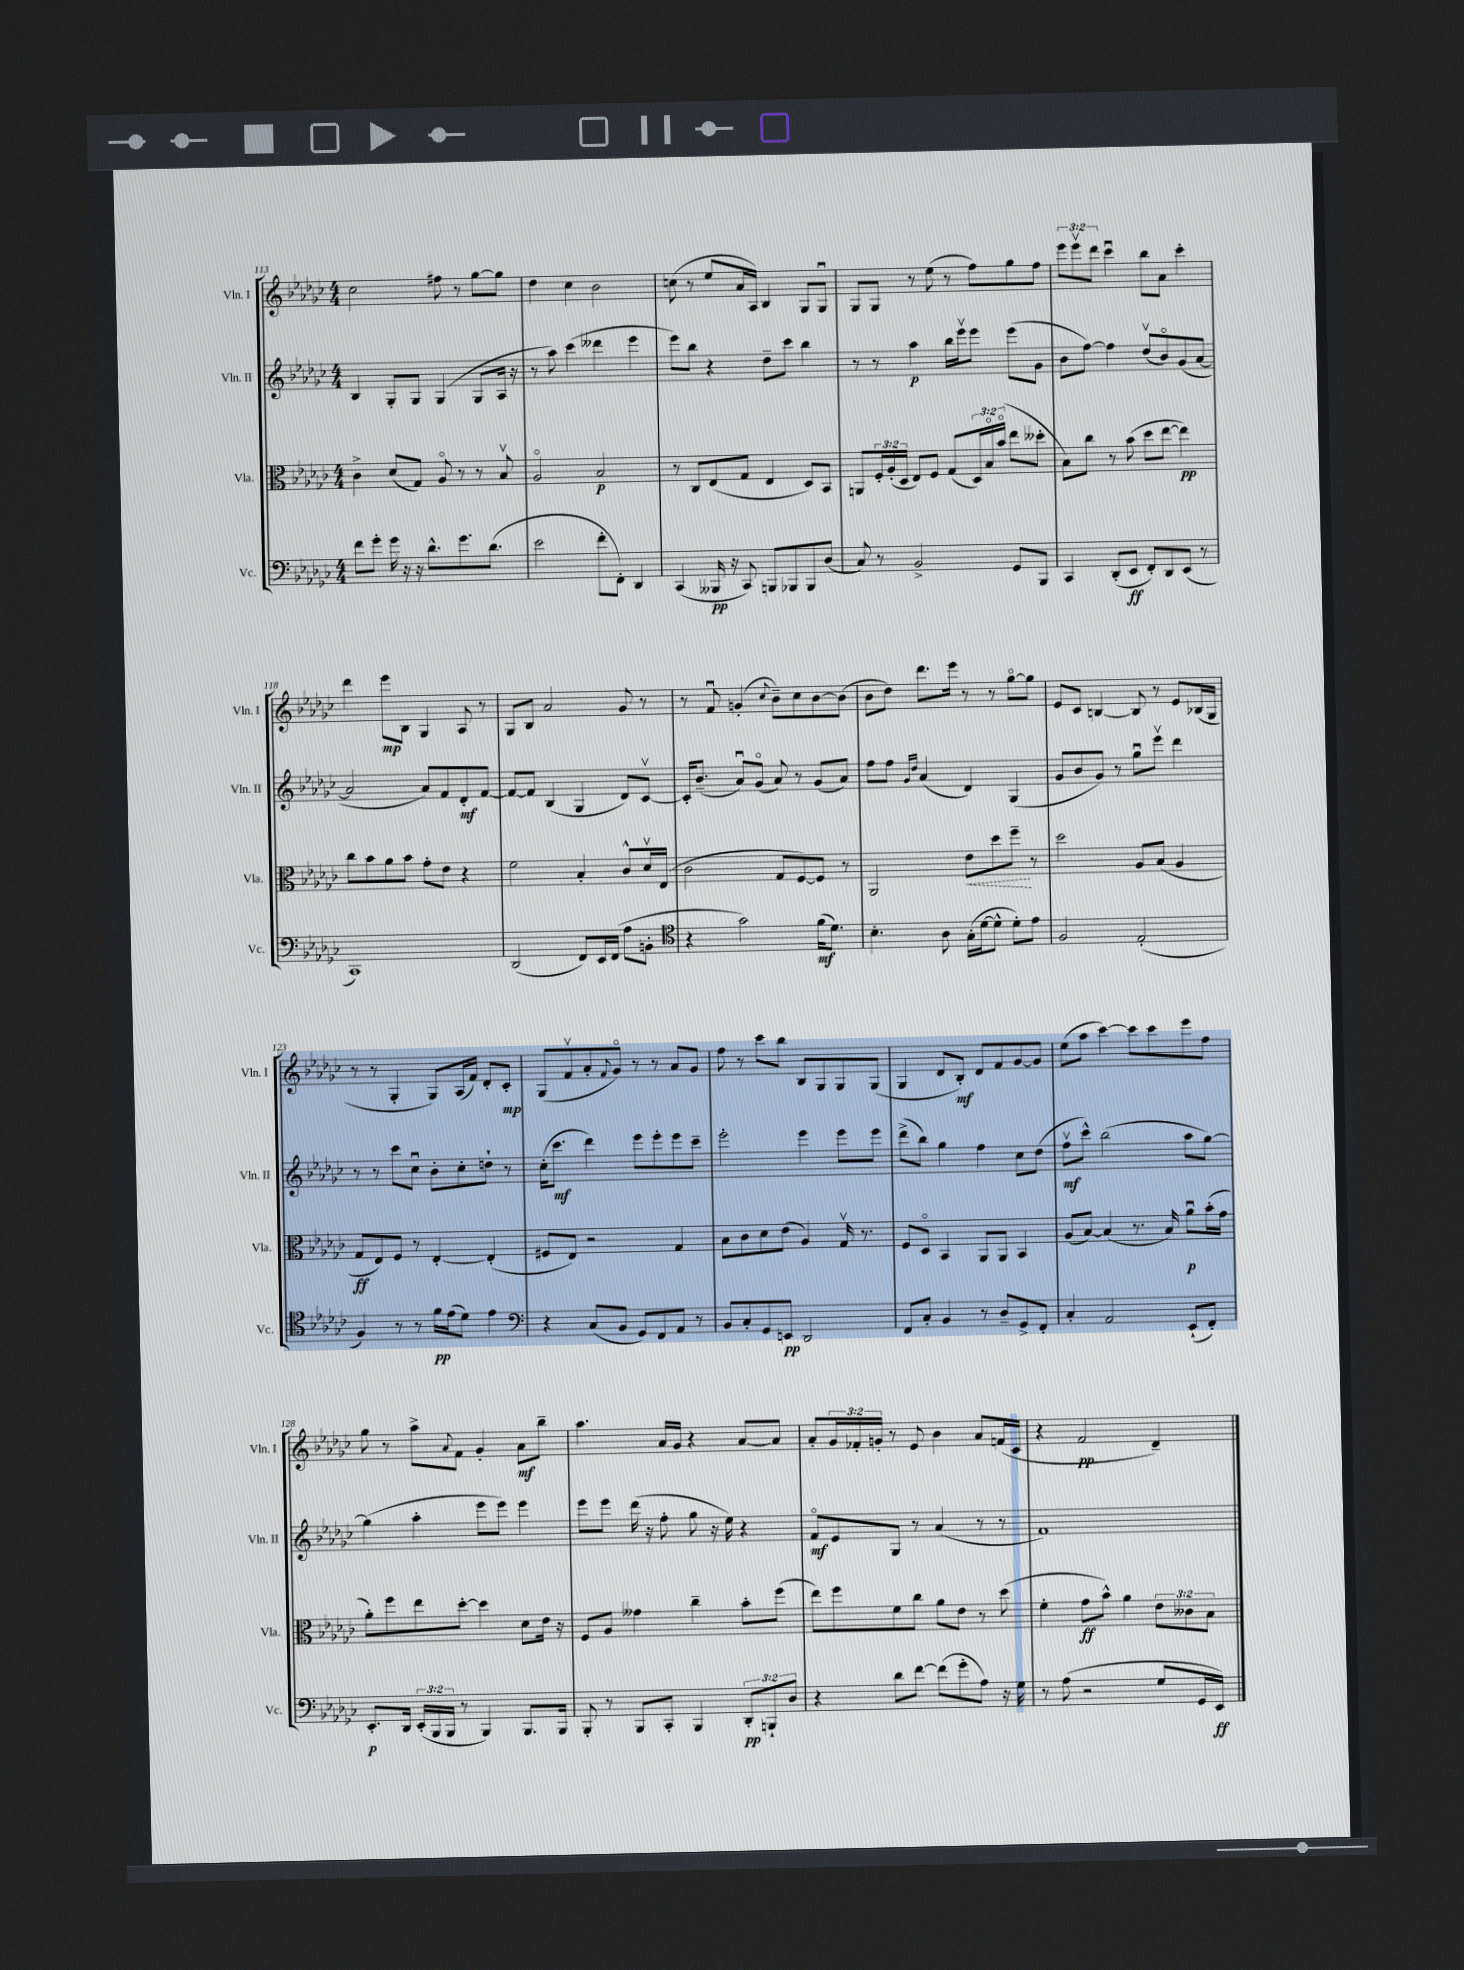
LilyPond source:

<<
\new StaffGroup <<
\new Staff = "s0" \with { instrumentName = "Vln. I" shortInstrumentName = "Vln. I" } {
    \clef treble \key ges \major \numericTimeSignature \time 4/4 \override Staff.TupletNumber.text = #tuplet-number::calc-fraction-text
    ces''2 fis''8 r8 ges''8~ ges''8 |
    des''4 ces''4 bes'2 |
    c''8( r8 ees''8 aes'16 aes16) bes4 ges8 ges8\downbow |
    ges8 ges8 r8 ees''8( r8 f''8) ges''8 f''8 |
    \tuplet 3/2 { ees'''8 ees'''8\upbow des'''8 } ces'''4\downbow bes''8 aes'8 ces'''4-. |
    des'''4 ees'''8\mp bes8 ges4 aes8 r8 |
    ges8 bes8 aes'2 ges'8 r8 |
    r8 f'8\downbow g'4-.( \appoggiatura { ces''8 } bes'8--) ces''8 bes'8~ bes'8( |
    bes'8 des''8) des'''8. ees'''16 r8 r8 ges''8~\flageolet ges''8 |
    ees'8 ces'8 b4~ b8 r8 ees'8 bes16( ges16 |
    r8 r8 ges4-. ges8) aes16( f'16) des'8-. ces'8-.\mp |
    ges8( f'8\upbow aes'8-. \appoggiatura { f'8 } ges'8\flageolet) r8 r8 aes'8 ges'8 |
    f''8 r8 ces'''8 bes''8 bes8 ges8 ges8 ges8( |
    ges4 des'8 bes8-.\mf) des'8 f'8 ges'8~ ges'8 |
    ees''8( aes''8 ces'''4~) ces'''8 ces'''8 ees'''8 f''8 |
    ges''8 r8 aes''8-> \appoggiatura { aes'8 } f'8 ges'4-. aes'8\mf bes''8-- |
    aes''4. aes'16 ges'16 r4 aes'8~ aes'8 |
    aes'8-. \tuplet 3/2 { ges'16 fes'16-. g'16-. } r8 ees'8 bes'4 aes'8 f'16( ces'16 |
    r4 f'2\pp des'4--) \bar "|." |
}
\new Staff = "s1" \with { instrumentName = "Vln. II" shortInstrumentName = "Vln. II" } {
    \clef treble \key ges \major \numericTimeSignature \time 4/4
    bes4 ges8-. ges8 ges4( ges8 aes16 r16 |
    r8 aes''8) ces'''4( deses'''4 ees'''4 |
    ees'''8) bes''8 r4 des''8-- ces'''8 bes''4 |
    r8 r8 aes''4\p bes''16 ees'''16\upbow ees'''8 ees'''8( ges'8 |
    bes'8 f''8~) f''4 des''8\upbow( bes'8\flageolet) ges'8( aes'8~ |
    aes'2 aes'8) f'8 des'8-.\mf f'8~ |
    f'8~ f'8 bes4( ges4 des'8) ces'8~\upbow |
    ces'16-. bes'8.--( aes'8\downbow) ges'8\flageolet( aes'8) r8 ges'8( aes'8) |
    f''8 f''8 \grace { ges'16 des''16 } aes'4( des'4) ges4( |
    ges'8 bes'8 ges'8) r8 ges''8\downbow ees'''8\upbow des'''4 |
    r8 r8 ces'''8 ces''8\downbow bes'8-. ces''8-. d''8-! r8 |
    ces''16-.( ces'''8.\mf des'''4) ees'''8 ees'''8-. ees'''8 ces'''8-- |
    ees'''2-. ees'''4 ees'''8 ees'''8 |
    des'''8->( bes''8) ges''4 f''4 ces''8 des''8( |
    f''8\upbow\mf ces'''8-^) bes''2( aes''8 ges''8~) |
    ges''4( aes''4-. ees'''8 ees'''8) ees'''4 |
    ees'''8 ees'''8 des'''16( r16 f''8-. ges''8 r16 ees''16) r4 |
    f'8\flageolet\mf ees'8 ges8 r8 aes'4( r8 r8 |
    f'1) \bar "|." |
}
\new Staff = "s2" \with { instrumentName = "Vla." shortInstrumentName = "Vla." } {
    \clef alto \key ges \major \numericTimeSignature \time 4/4 \override Staff.TupletNumber.text = #tuplet-number::calc-fraction-text
    ces'4-> des'8( ges8) aes8\flageolet r8 r8 bes8\upbow |
    aes2\flageolet bes2\p |
    r8 ces8 ees8( ges8 ees4 des8) bes,8 |
    a,8 \tuplet 3/2 { f16-. aes16-.( des16 } ees8) f8 ges8( \tuplet 3/2 { des16) bes16\flageolet bes'16\flageolet( } ees''8 deses''8-. |
    bes8) ces''8 r8 bes'8( des''8 ees''8~ ees''4\pp) |
    ces''8 bes'8 aes'8 bes'8 ges'8-. ees'8 r4 |
    f'2 bes4-. ces'8-^ des'16\upbow ees16( |
    ces'2 ges8 f8~) f8 r8 |
    aes,2 \once \override Hairpin.style = #'dashed-line ees'8\< des''8 f''8--\! r8 |
    des''2 aes8 bes8( aes4 |
    ges8\ff ees8) f8 r8 ees4~-. ees4-.( |
    fis8 ees8) r2 ges4 |
    bes8 ces'8 des'8 ees'8( aes4) ges16\upbow r8. |
    f8 des8\flageolet bes,4 aes,8 aes,8 bes,4 |
    aes8( bes8~) bes4( r8. bes16) aes'8\downbow\p bes'16-.( ges'16 |
    aes'8-.) f''8 ees''8 des''8~-. des''4 des'8 ees'16 r16 |
    f8 aes8 geses'4 ces''4-- bes'8-. f''8( |
    ees''8) f''8 f'8 ces''8 aes'8 ees'8 r8 des''8( |
    f'4-. ges'8\ff bes'8-^) aes'4 \tuplet 3/2 { ees'8 ceses'8 bes8 } \bar "|." |
}
\new Staff = "s3" \with { instrumentName = "Vc." shortInstrumentName = "Vc." } {
    \clef bass \key ges \major \numericTimeSignature \time 4/4 \override Staff.TupletNumber.text = #tuplet-number::calc-fraction-text
    f'8 ges'8-. ges'16 r16 r16 des'8.-^ ges'8. des'8.( |
    ees'2 f'8-. f,8-.) des,4 |
    ces,4( beses,,16\pp r16 ces,8) b,,8 bes,,8 bes,,8 des8( |
    ces8) r8 bes,2-> ges,8 bes,,8 |
    ces,4 des,8-.( ees,8\ff f,8-.) des,8 ees,8( r8 |
    ces,1) |
    des,2( f,8) ees,16 f,16( aes8 b,8-. |
    \clef tenor r4 ges'2) f'16\mf( des'8.) |
    bes4.-. aes8 ges16-.( des'16~ des'8-^ des'8-.) ees'8 |
    f2 ees2-.( |
    f4) r8 r8 f'16\pp ees'16( des'8) ees'4 |
    \clef bass r4 ces8( bes,8 ges,8) f,8 aes,8 r8 |
    bes,8 ces8-. ges,8 e,8\pp des,2 |
    f,8 ces8-. bes,4 r8 des8-- ges,8-> f,8-. |
    ces4-. aes,2 ees,8-!( f,8-.) |
    ees,8.-.\p des,16 \tuplet 3/2 { ees,16-.( bes,,16 bes,,16 } r8 bes,,4) bes,,8. bes,,16 |
    bes,,8-. r8 bes,,8 ces,8-. bes,,4 \tuplet 3/2 { des,8-.\pp b,,8-! des8 } |
    r4 des'8 f'8~ f'8( ges'8-. aes8) r16 ges16 |
    r8 aes8( r2 ges8 ges,16 ees,16\ff) \bar "|." |
}
>>
>>
\layout { \context { \Score currentBarNumber = #113 } }
